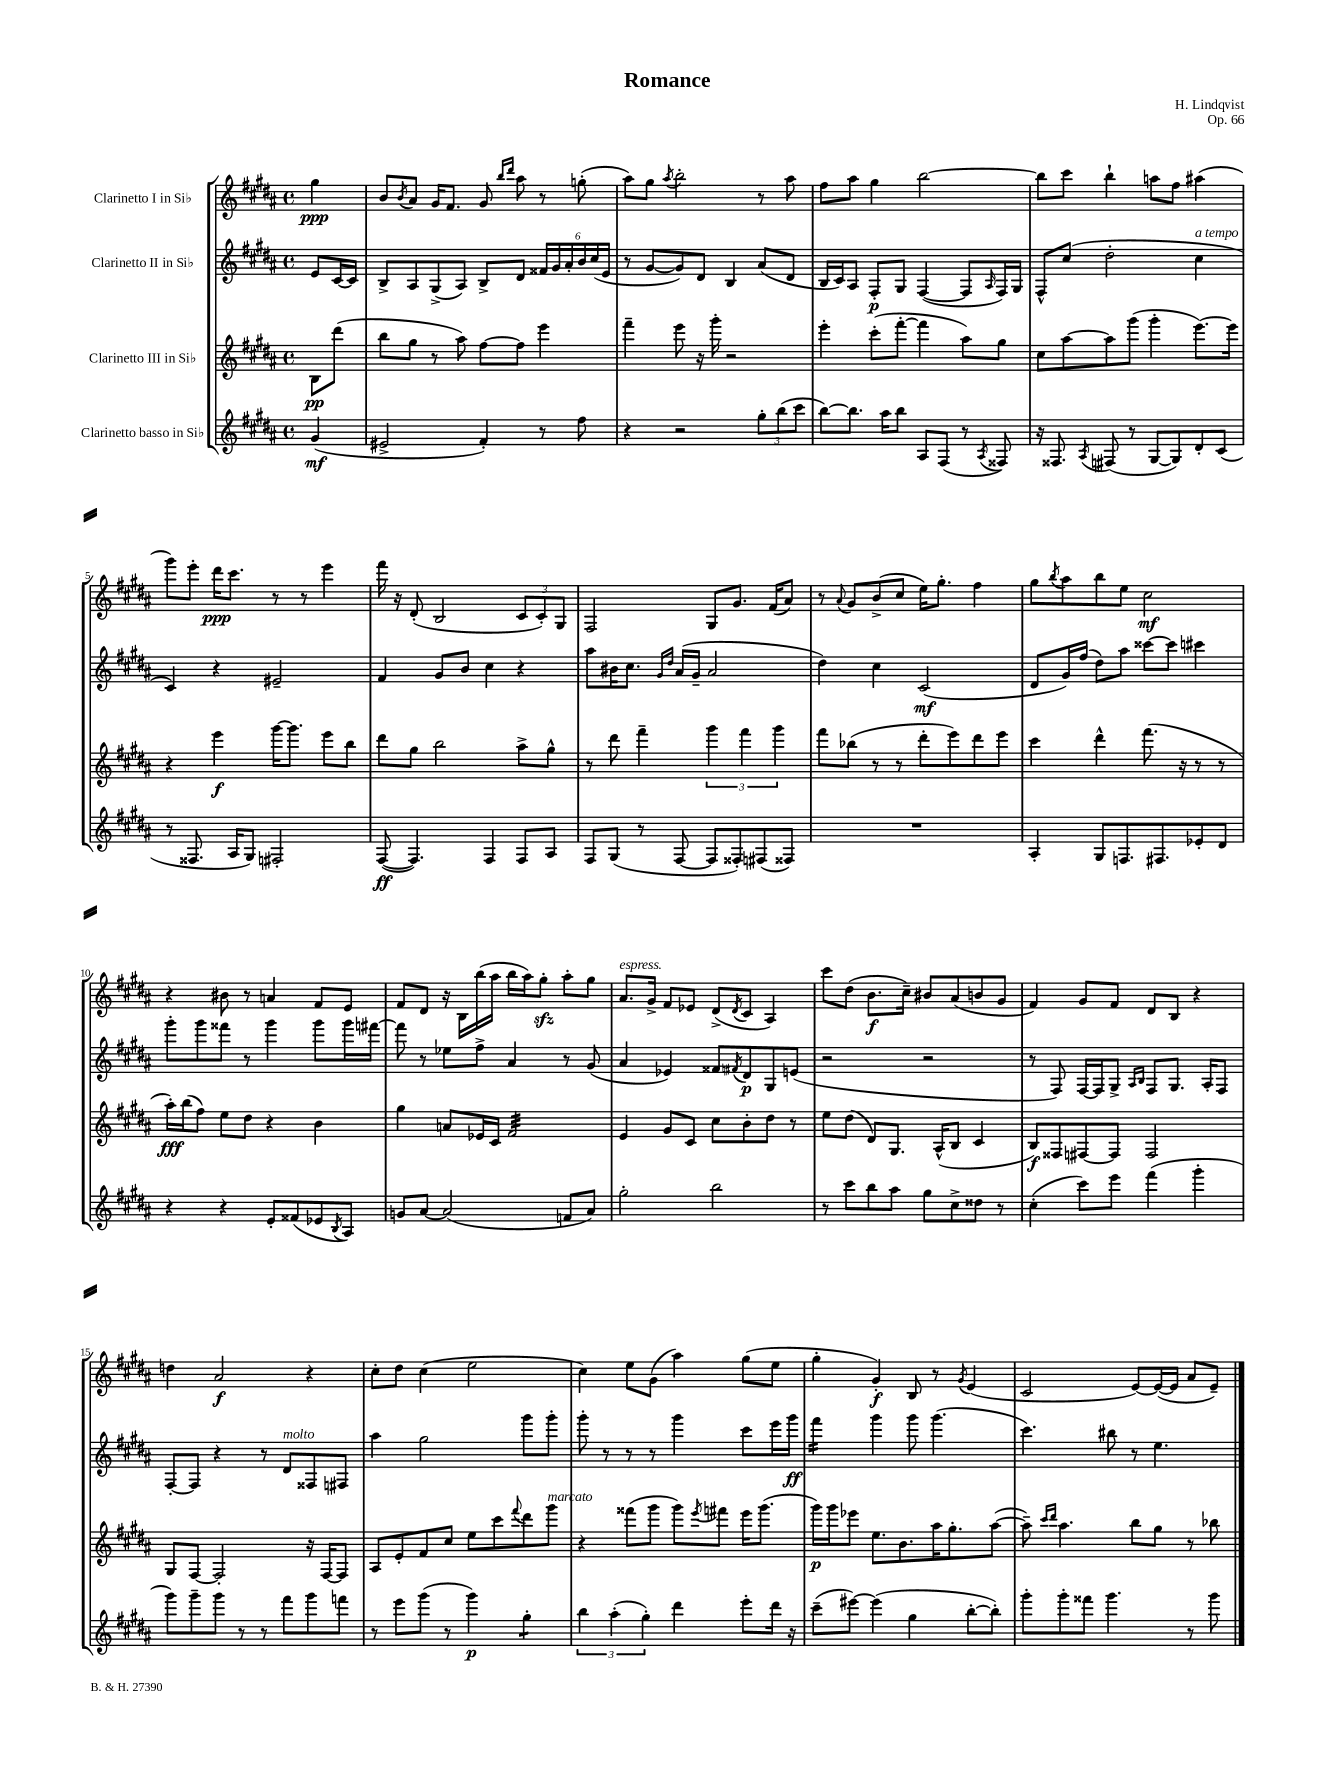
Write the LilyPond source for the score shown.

\header { title = "Romance" composer = "H. Lindqvist" opus = "Op. 66" }
<<
\new StaffGroup <<
\new Staff = "s0" \with { instrumentName = "Clarinetto I in Sib" } {
    \clef treble \key b \major \defaultTimeSignature \time 4/4 \partial 4
    gis''4\ppp |
    b'8 \acciaccatura { b'8 } ais'8 gis'16 fis'8. gis'8 \grace { b''16 dis'''16 } ais''8 r8 g''8-.( |
    ais''8) gis''8 \acciaccatura { ais''8 } b''2-. r8 ais''8 |
    fis''8 ais''8 gis''4 b''2~ |
    b''8 cis'''8 b''4-! a''8 fis''8 ais''4( |
    gis'''8) e'''8-. dis'''16\ppp cis'''8. r8 r8 e'''4 |
    fis'''16 r16 dis'8-.( b2 \tuplet 3/2 { cis'8 cis'8-.) gis8 } |
    fis2 gis8 gis'8. fis'16( ais'8) |
    r8 \appoggiatura { ais'8 } gis'8 b'8->( cis''8 e''16) gis''8.-. fis''4 |
    gis''8 \acciaccatura { b''8 } ais''8 b''8 e''8 cis''2\mf |
    r4 bis'8 r8 a'4 fis'8 e'8 |
    fis'8 dis'8 r16 b16 b''16( ais''16 b''16 ais''16) gis''8-.\sfz ais''8-. gis''8 |
    ais'8.^\markup { \italic "espress." } gis'16-> fis'8 ees'8 dis'8->( \acciaccatura { dis'8 } cis'8 ais4) |
    cis'''8 dis''8( b'8.\f cis''16--) bis'8 ais'8( b'8 gis'8 |
    fis'4) gis'8 fis'8 dis'8 b8 r4 |
    d''4 ais'2\f r4 |
    cis''8-. dis''8 cis''4( e''2 |
    cis''4) e''8 gis'8( ais''4) gis''8( e''8 |
    gis''4-. gis'4-.\f) b8 r8 \acciaccatura { gis'8 } e'4( |
    cis'2 e'8~) e'16~( e'16 ais'8 e'8--) \bar "|." |
}
\new Staff = "s1" \with { instrumentName = "Clarinetto II in Sib" } {
    \clef treble \key b \major \defaultTimeSignature \time 4/4 \partial 4
    e'8 cis'16~ cis'16 |
    b8-> ais8 gis8->( ais8) b8-> dis'8 \tuplet 6/4 { fisis'16 gis'16 ais'16-. b'16 cis''16( e'16 } |
    r8 gis'8~ gis'8) dis'8 b4 ais'8( dis'8 |
    b16 cis'16) ais8 fis8-.\p gis8 fis4~( fis8 \grace { ais16 } fis16) gis16 |
    fis8-^ cis''8( dis''2-. cis''4^\markup { \italic "a tempo" } |
    cis'4) r4 eis'2-- |
    fis'4 gis'8 b'8 cis''4 r4 |
    ais''8 bis'16 cis''8. \grace { gis'16 dis''16 } ais'16( gis'16-- ais'2 |
    dis''4) cis''4 cis'2\mf( |
    dis'8 gis'16) fis''16( dis''8) ais''8 cisis'''8~ cisis'''8 cis'''4 |
    gis'''8-. gis'''8 fisis'''8 r8 gis'''4 gis'''8 gis'''16 fis'''16~ |
    fis'''8 r8 ees''8 fis''8-> ais'4 r8 gis'8( |
    ais'4 ees'4) fisis'8 \acciaccatura { fis'8 } dis'8\p gis8 e'8( |
    r2 r2 |
    r8 fis8) fis16~ fis16 gis8-> \grace { ais16 b16 } fis8 gis8. ais16-. fis8 |
    fis8~-. fis8 r4 r8 dis'8^\markup { \italic "molto" } fisis8 fis8 |
    ais''4 gis''2 gis'''8 gis'''8-. |
    gis'''8-. r8 r8 r8 gis'''4 cis'''8 e'''16 gis'''16\ff |
    fis'''4:16 gis'''4 gis'''8 gis'''4.( |
    cis'''4.) bis''8 r8 e''4. \bar "|." |
}
\new Staff = "s2" \with { instrumentName = "Clarinetto III in Sib" } {
    \clef treble \key b \major \defaultTimeSignature \time 4/4 \partial 4
    b8\pp dis'''8( |
    b''8 gis''8 r8 ais''8) fis''8~ fis''8 e'''4 |
    fis'''4-- e'''8 r16 gis'''16-. r2 |
    e'''4-. cis'''8-.( fis'''8~-. fis'''4 ais''8) gis''8 |
    cis''8 ais''8~ ais''8 gis'''8( gis'''4-. e'''8.~) e'''16 |
    r4 e'''4\f gis'''16~ gis'''8. e'''8 b''8 |
    dis'''8 gis''8 b''2 ais''8-> gis''8-^ |
    r8 dis'''8 fis'''4-- \tuplet 3/2 { gis'''4 fis'''4 gis'''4 } |
    fis'''8 bes''8( r8 r8 dis'''8-. e'''8) dis'''8 e'''8 |
    cis'''4 dis'''4-^ fis'''8.( r16 r8 r8 |
    ais''16-.\fff) b''16( fis''8) e''8 dis''8 r4 b'4 |
    gis''4 a'8 ees'16 cis'16 fis'2:32 |
    e'4 gis'8 cis'8 cis''8 b'8-. dis''8 r8 |
    e''8 dis''8( dis'8) gis8. ais16-^( b8 cis'4 |
    b8\f) fisis8 fis8~ fis8 fis2 |
    gis8 fis8~ fis2-. r16 fis16~ fis8 |
    ais8 e'8-. fis'8 cis''8 e''8 cis'''8 \appoggiatura { fis'''8 } dis'''8 gis'''8^\markup { \italic "marcato" } |
    r4 fisis'''8( gis'''8 gis'''8) \acciaccatura { e'''8 } fis'''8 e'''16 gis'''8.( |
    gis'''16\p) gis'''16 ees'''8 e''8. b'8. ais''16 gis''8.-. ais''8~( |
    ais''8--) \grace { cis'''16 dis'''16 } ais''4. b''8 gis''8 r8 bes''8 \bar "|." |
}
\new Staff = "s3" \with { instrumentName = "Clarinetto basso in Sib" } {
    \clef treble \key b \major \defaultTimeSignature \time 4/4 \partial 4
    gis'4\mf( |
    eis'2-> fis'4-.) r8 fis''8 |
    r4 r2 \tuplet 3/2 { gis''8-. b''8( cis'''8 } |
    b''8~) b''8. ais''16 b''8 ais8 fis8( r8 \acciaccatura { ais8 } fisis8) |
    r16 fisis8. \acciaccatura { ais8 } fis8( r8 gis8~ gis8) dis'8-. cis'8( |
    r8 fisis8. ais16 gis8) fis2-. |
    fis8~\ff( fis4.) fis4 fis8 ais8 |
    fis8 gis8( r8 fis8~ fis8 fisis8-.) fis8( fisis8) |
    R1 |
    ais4-. gis8 f8. fis8. ees'8-. dis'8 |
    r4 r4 e'8-. fisis'8( ees'8 \acciaccatura { b8 } ais8) |
    g'8 ais'8~ ais'2( f'8 ais'8) |
    gis''2-. b''2 |
    r8 cis'''8 b''8 ais''8 gis''8 cis''8-> disis''8 r8 |
    cis''4-.( cis'''8) e'''8 fis'''4( gis'''4-. |
    gis'''8) gis'''8-- gis'''8 r8 r8 fis'''8 gis'''8 f'''8 |
    r8 e'''8 gis'''8( r8 gis'''4\p) gis''4:8-. |
    \tuplet 3/2 { b''4 ais''4-.( gis''4-.) } dis'''4 e'''8-. dis'''16 r16 |
    cis'''8--( eis'''8~) eis'''4( gis''4 b''8~-. b''8-.) |
    gis'''8-. gis'''8-. fisis'''8 gis'''4. r8 gis'''8 \bar "|." |
}
>>
>>
